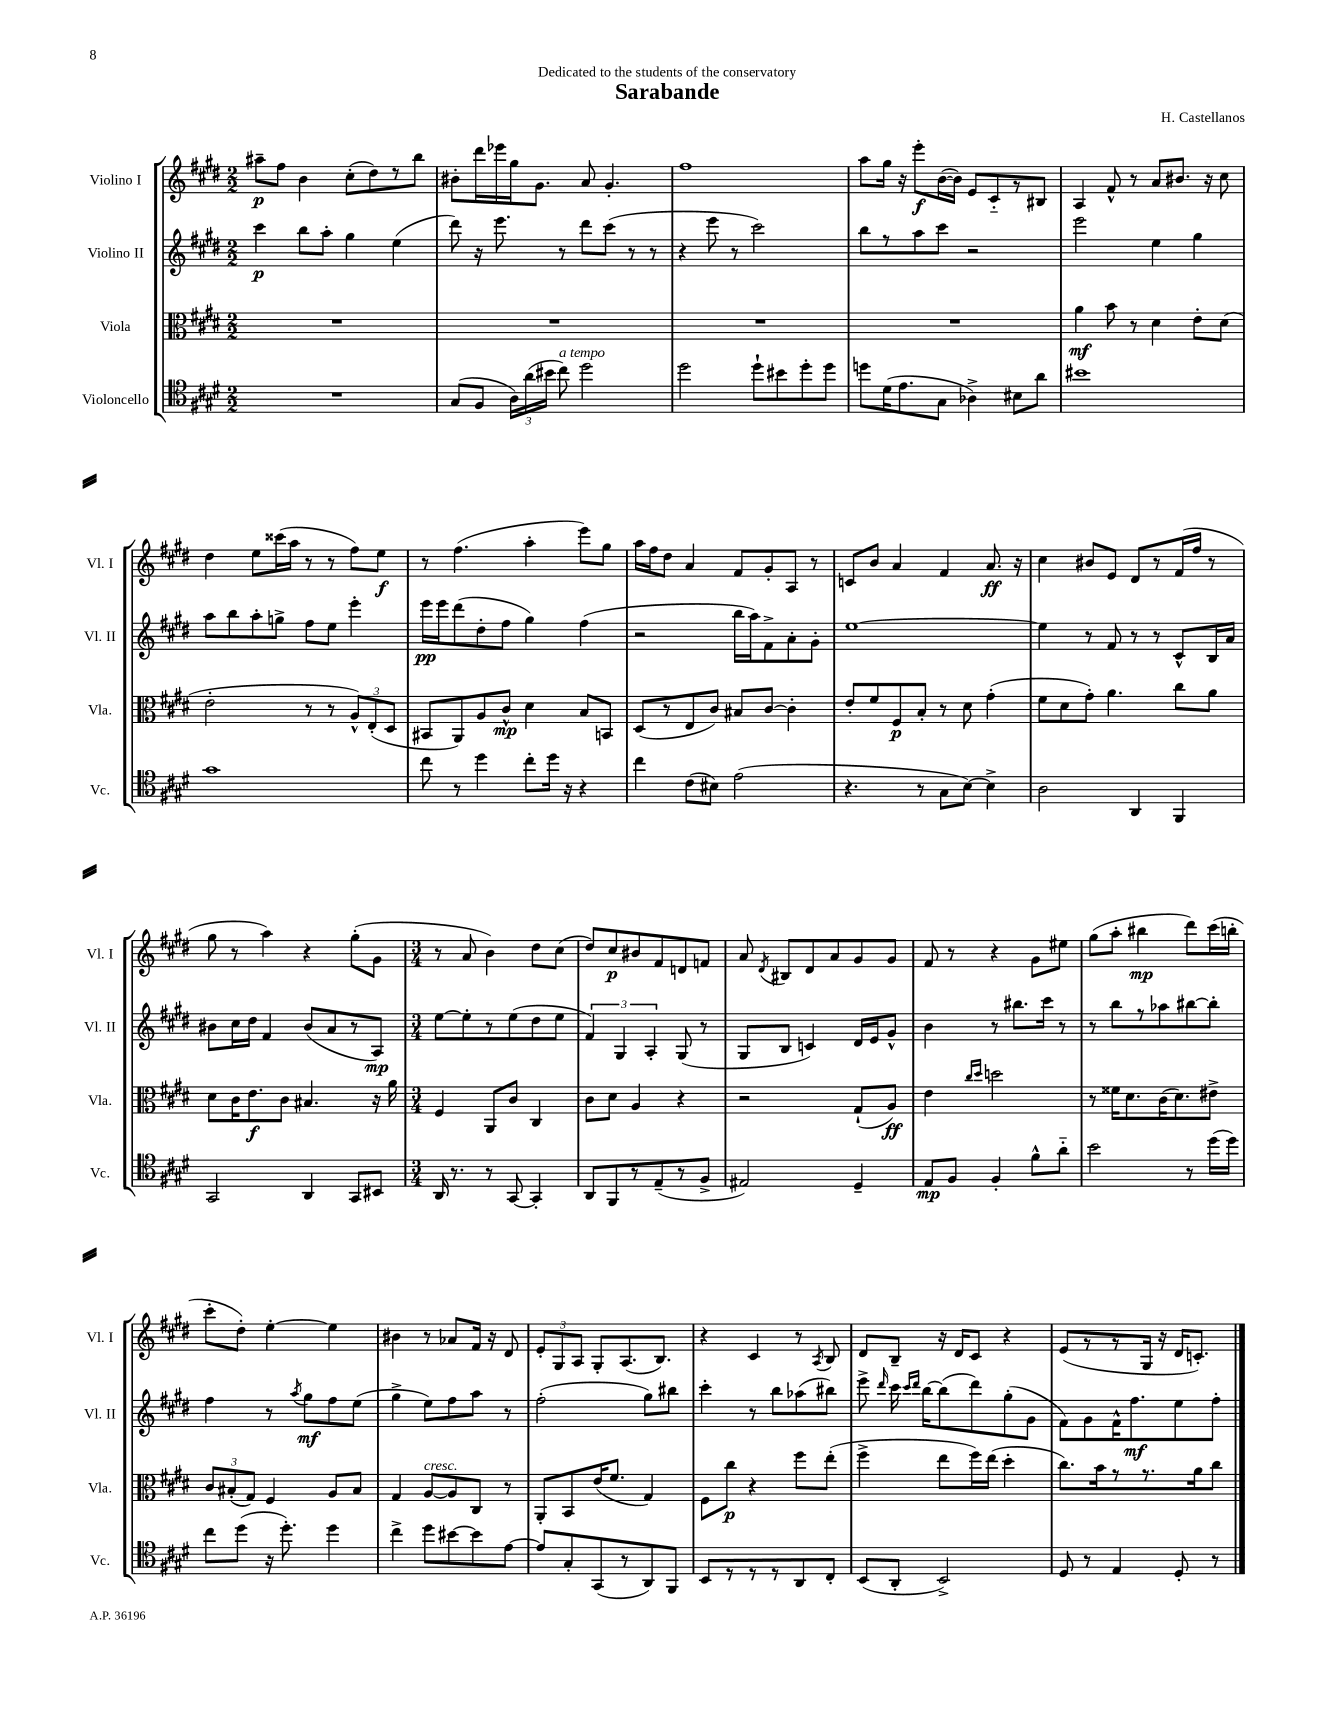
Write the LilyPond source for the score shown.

\header { title = "Sarabande" composer = "H. Castellanos" dedication = "Dedicated to the students of the conservatory" }
<<
\new StaffGroup <<
\new Staff = "s0" \with { instrumentName = "Violino I" shortInstrumentName = "Vl. I" } {
    \clef treble \key e \major \numericTimeSignature \time 2/2
    \autoBeamOff ais''8[--\p fis''8] b'4 cis''8[-.( dis''8) r8 b''8] |
    bis'8[-. dis'''16 ees'''16 gis''16 gis'8.] a'8 gis'4.-. |
    fis''1 |
    a''8[ gis''16] r16 e'''8[-.\f b'16~( b'16]) e'8[ cis'8-_ r8 bis8] |
    a4 fis'8-^ r8 a'8[ bis'8.] r16 cis''8 |
    dis''4 e''8[ cisis'''16( a''16] r8 r8 fis''8[) e''8]\f |
    r8 fis''4.( a''4-. e'''8[) gis''8] |
    a''16[ fis''16 dis''8] a'4 fis'8[ gis'8-. a8] r8 |
    c'8[ b'8] a'4 fis'4 a'8.\ff r16 |
    cis''4 bis'8[ e'8] dis'8[ r8 fis'16( fis''16] r8 |
    gis''8 r8 a''4) r4 gis''8[-.( gis'8] |
    \numericTimeSignature \time 3/4 r8 a'8 b'4) dis''8[ cis''8]( |
    dis''8[) cis''8\p bis'8 fis'8 d'8 f'8] |
    a'8 \acciaccatura { dis'8 } bis8[ dis'8 a'8 gis'8 gis'8] |
    fis'8 r8 r4 gis'8[ eis''8] |
    gis''8[( a''8]-. bis''4\mp dis'''8[) cis'''16( b''16]-. |
    cis'''8[-. dis''8]-.) e''4~-. e''4 |
    bis'4 r8 aes'8[ fis'16] r16 dis'8 |
    \tuplet 3/2 { e'8[-. gis8 a8] } gis8[-. a8.( b8.]) |
    r4 cis'4 r8 \acciaccatura { a8 } b8 |
    dis'8[ b8]-- r16 dis'16[ cis'8] r4 |
    e'8[( r8 r8 gis16] r16 dis'16[ c'8.]-.) \bar "|." |
}
\new Staff = "s1" \with { instrumentName = "Violino II" shortInstrumentName = "Vl. II" } {
    \clef treble \key e \major \numericTimeSignature \time 2/2
    \autoBeamOff cis'''4\p b''8[ a''8]-. gis''4 e''4( |
    dis'''8) r16 e'''8. r8 dis'''8[ cis'''8]( r8 r8 |
    r4 e'''8 r8 cis'''2) |
    b''8[ r8 a''8 cis'''8] r2 |
    e'''2 e''4 gis''4 |
    a''8[ b''8 a''8-. g''8]-> fis''8[ e''8] e'''4-. |
    e'''16[\pp e'''16 dis'''8( dis''8-. fis''8] gis''4) fis''4( |
    r2 b''16[ a''16) fis'8-> a'8-. gis'8]-. |
    e''1~ |
    e''4 r8 fis'8 r8 r8 cis'8[-^ b16 a'16] |
    bis'8[ cis''16 dis''16] fis'4 bis'8[( a'8 r8 a8]\mp) |
    \numericTimeSignature \time 3/4 e''8[~ e''8-. r8 e''8( dis''8 e''8] |
    \tuplet 3/2 { fis'4) gis4 a4-. } gis8( r8 |
    gis8[ b8] c'4) dis'16[ e'16 gis'8]-^ |
    b'4 r8 bis''8.[ cis'''16] r8 |
    r8 b''8[ r8 aes''8 bis''8~ bis''8]-. |
    fis''4 r8 \acciaccatura { a''8 } gis''8[\mf fis''8 e''8]( |
    gis''4-> e''8[) fis''8 a''8] r8 |
    fis''2-.( gis''8[) bis''8] |
    cis'''4-. r8 b''8[ aes''8( bis''8]) |
    e'''8-> \grace { dis'''16 } cis'''16 \grace { cis'''16[ dis'''16] } b''16[~ b''8( dis'''8) gis''8-.( gis'8] |
    fis'8[) gis'8 fis'16-^ fis''8.\mf e''8 fis''8]-. \bar "|." |
}
\new Staff = "s2" \with { instrumentName = "Viola" shortInstrumentName = "Vla." } {
    \clef alto \key e \major \numericTimeSignature \time 2/2
    \autoBeamOff R1 |
    R1 |
    R1 |
    R1 |
    a'4\mf b'8 r8 dis'4 e'8[-. dis'8]( |
    e'2-. r8 r8 \tuplet 3/2 { a8[-^) e8-.( dis8] } |
    bis,8[ a,8) a8 cis'8]-^\mp dis'4 b8[ b,8] |
    dis8[( r8 e8 cis'8]) bis8[ cis'8]~ cis'4-. |
    e'8[-. fis'8 fis8\p b8]-. r8 dis'8 gis'4-.( |
    fis'8[ dis'8 gis'8]-.) a'4. cis''8[ a'8] |
    dis'8[ cis'16 e'8.\f cis'8] bis4. r16 a'16 |
    \numericTimeSignature \time 3/4 fis4 a,8[ cis'8] cis4 |
    cis'8[ dis'8] a4 r4 |
    r2 gis8[-!( a8]\ff) |
    e'4 \grace { cis''16[ dis''16] } d''2 |
    r8 fisis'16[ dis'8. cis'16( dis'8.) eis'8]-> |
    \tuplet 3/2 { cis'8[ bis8-.( gis8]) } fis4 a8[ bis8] |
    gis4 a8[~^\markup { \italic "cresc." } a8 cis8] r8 |
    a,8[-. b,8 e'16( fis'8.] gis4) |
    fis8[ cis''8]\p r4 fis''8[ e''8]-.( |
    fis''4-> e''8[ fis''16) e''16]( dis''4-. |
    cis''8.[) b'16 r8 r8. a'16 cis''8] \bar "|." |
}
\new Staff = "s3" \with { instrumentName = "Violoncello" shortInstrumentName = "Vc." } {
    \clef tenor \key e \major \numericTimeSignature \time 2/2
    \autoBeamOff R1 |
    gis8[( fis8] \tuplet 3/2 { a16[) a'16( bis'16] } cis''8^\markup { \italic "a tempo" }) dis''2 |
    dis''2 dis''8[-! bis'8 dis''8-. dis''8] |
    d''8[ dis'16( e'8. gis8] aes4->) bis8[ a'8] |
    bis'1 |
    gis'1 |
    cis''8 r8 dis''4 cis''8[-. dis''16] r16 r4 |
    cis''4 cis'8[( bis8]) e'2( |
    r4. r8 gis8[ b8]~) b4-> |
    a2 a,4 fis,4 |
    gis,2 a,4 gis,8[ bis,8] |
    \numericTimeSignature \time 3/4 a,16 r8. r8 gis,8~ gis,4-. |
    a,8[ fis,8 r8 e8--( r8 fis8]-> |
    eis2) dis4-- |
    e8[\mp fis8] fis4-. fis'8[-^ a'8]-_ |
    b'2 r8 dis''16[( dis''16]) |
    cis''8[ dis''8]( r16 dis''8.-.) dis''4 |
    cis''4-> dis''8[ bis'8~ bis'8 e'8]~ |
    e'8[ gis8-. gis,8( r8 a,8) fis,8] |
    b,8[ r8 r8 r8 a,8 cis8]-. |
    b,8[( a,8]-. b,2->) |
    dis8 r8 e4 dis8-. r8 \bar "|." |
}
>>
>>
\layout { \context { \Score \remove "Bar_number_engraver" } }
